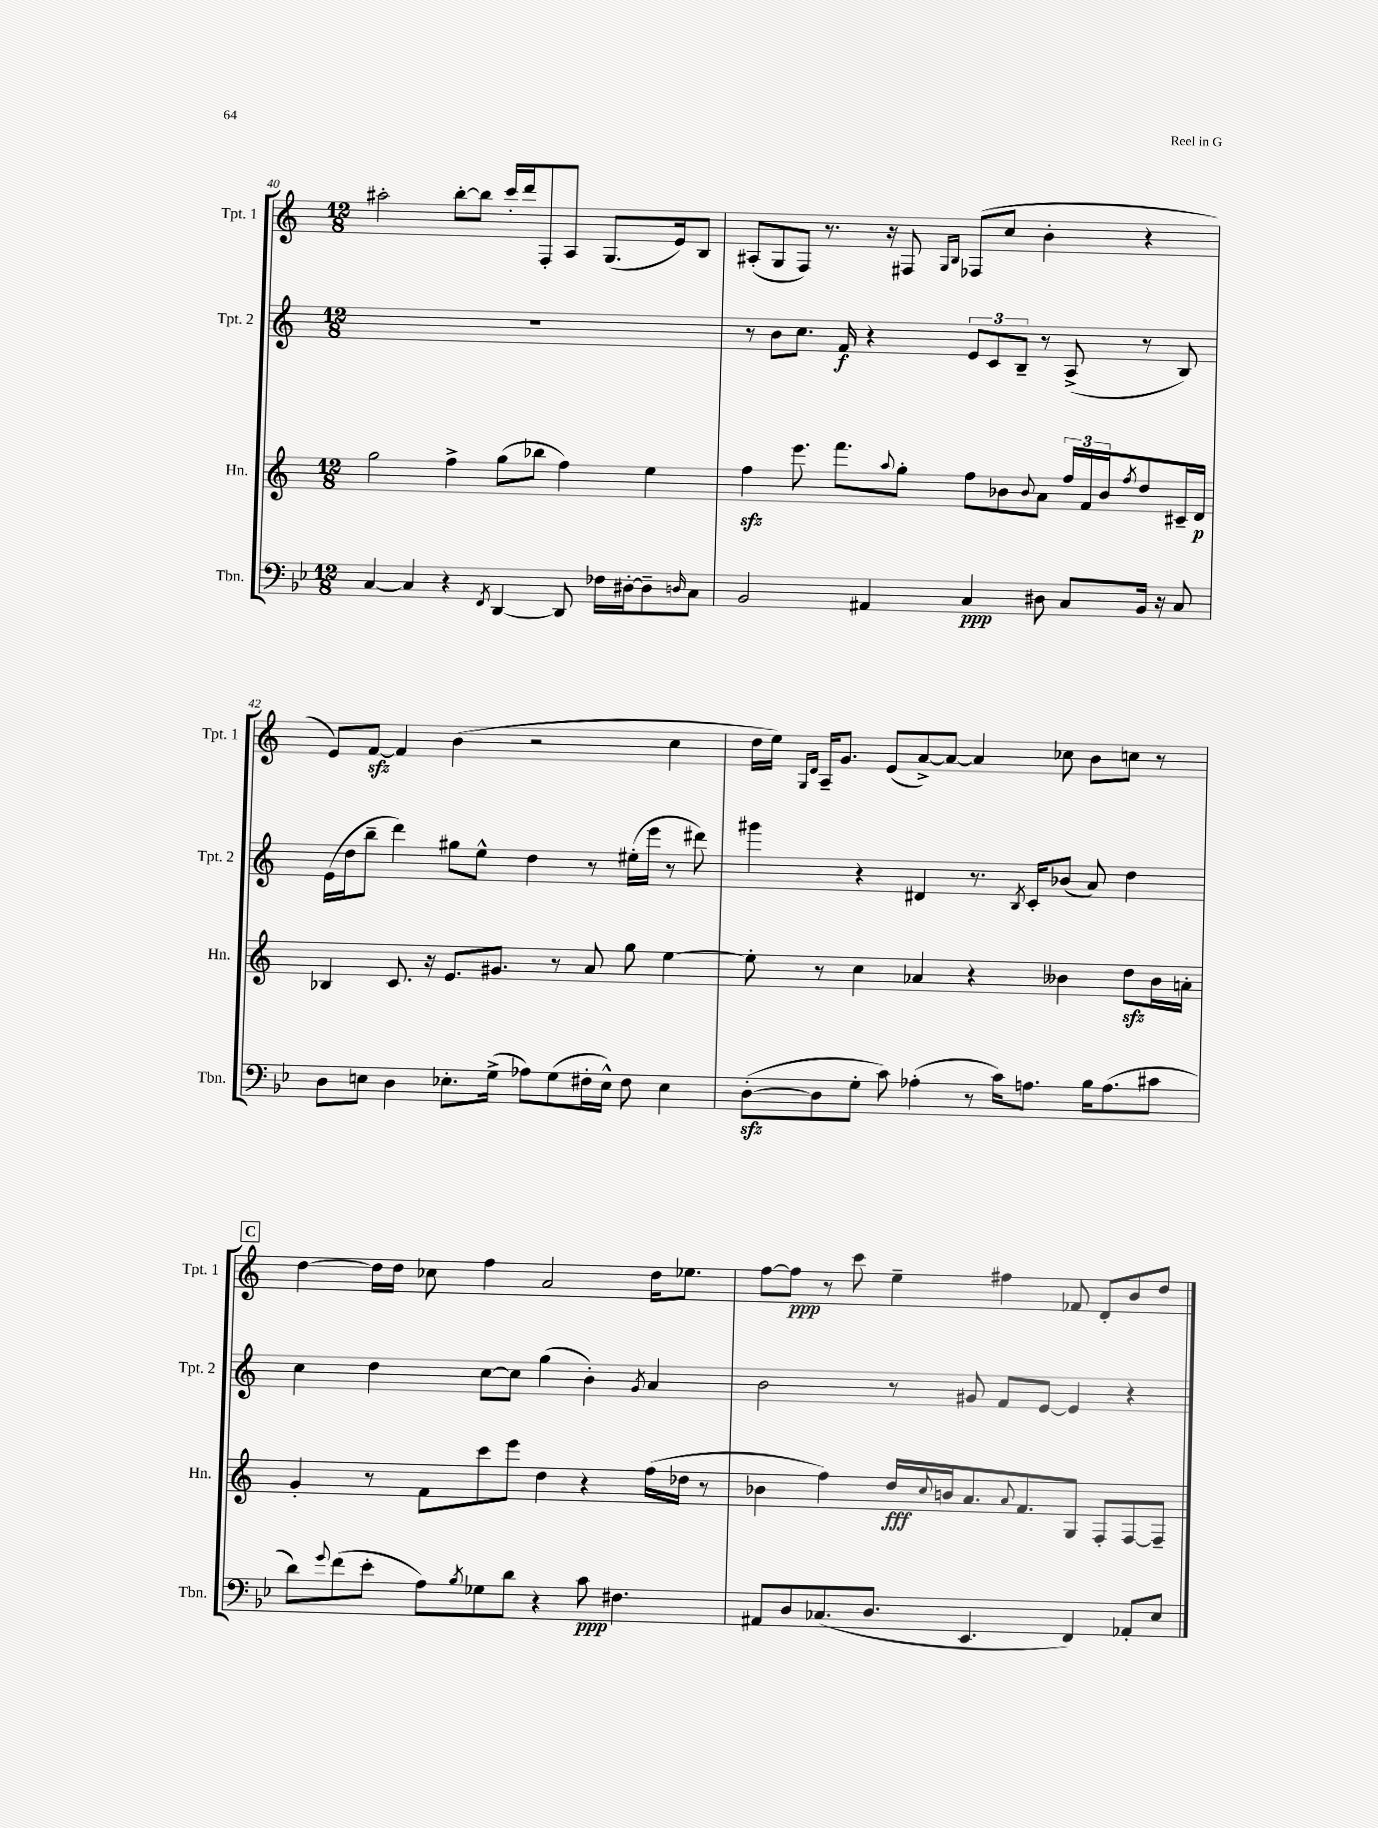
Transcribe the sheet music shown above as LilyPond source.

<<
\new StaffGroup <<
\new Staff = "s0" \with { instrumentName = "Tpt. 1" shortInstrumentName = "Tpt. 1" } {
    \clef treble \key c \major \numericTimeSignature \time 12/8
    ais''2-. b''8~-. b''8 c'''16-. d'''16 f8-. a8 g8.( e'16) b8 |
    ais8-.( g8 f8) r8. r16 fis8 \grace { g16 b16 } fes8( c''8 b'4-. r4 |
    e'8) f'8~\sfz f'4 b'4( r2 c''4 |
    d''16 e''16) \grace { g16 d'16 } a16-- g'8. e'8( a'8~->) a'8~ a'4 ces''8 b'8 c''8 r8 |
    \mark \markup { \box "C" } d''4~ d''16 d''16 ces''8 f''4 a'2 d''16 ees''8. |
    f''8~ f''8\ppp r8 c'''8 e''4-- fis''4 fes'8 d'8-. b'8 d''8 \bar "|." |
}
\new Staff = "s1" \with { instrumentName = "Tpt. 2" shortInstrumentName = "Tpt. 2" } {
    \clef treble \key c \major \numericTimeSignature \time 12/8
    R1. |
    r8 b'8 c''8. f'16\f r4 \tuplet 3/2 { e'8 c'8 b8-- } r8 a8->( r8 b8) |
    e'16( d''16 b''8-- d'''4) gis''8 e''8-^ d''4 r8 eis''16-.( e'''16 r8 dis'''8) |
    gis'''4 r4 dis'4 r8. \acciaccatura { b8 } c'16-. bes'8( a'8) d''4 |
    \mark \markup { \box "C" } c''4 d''4 c''8~ c''8 g''4( b'4-.) \acciaccatura { g'8 } a'4 |
    b'2 r8 gis'8 f'8 e'8~ e'4 r4 \bar "|." |
}
\new Staff = "s2" \with { instrumentName = "Hn." shortInstrumentName = "Hn." } {
    \clef treble \key c \major \numericTimeSignature \time 12/8
    g''2 f''4-> g''8( bes''8 f''4) e''4 |
    f''4\sfz e'''8. f'''8. \appoggiatura { a''8 } g''8-. f''8 bes'8 \appoggiatura { bes'8 } a'8 \tuplet 3/2 { f''16 f'16 bes'16 } \acciaccatura { f''8 } d''8 cis'16-- d'16\p |
    bes4 c'8. r16 e'8. gis'8. r8 a'8 g''8 e''4~ |
    e''8-. r8 c''4 aes'4 r4 beses'4 d''8\sfz beses'16 a'16-. |
    \mark \markup { \box "C" } g'4-. r8 f'8 c'''8 e'''8 d''4 r4 f''16( des''16 r8 |
    bes'4 f''4) d''16\fff \appoggiatura { c''8 } b'16 a'8. \appoggiatura { a'8 } f'8. g8 f8-. f8~ f8-- \bar "|." |
}
\new Staff = "s3" \with { instrumentName = "Tbn." shortInstrumentName = "Tbn." } {
    \clef bass \key bes \major \numericTimeSignature \time 12/8
    c4~ c4 r4 \acciaccatura { f,8 } d,4~ d,8 fes16 dis16~-. dis8-- \grace { d16 } c8 |
    bes,2 ais,4 c4\ppp dis8 c8 bes,16 r16 c8 |
    d8 e8 d4 ees8.-. g16->( aes8) g8( fis16-. ees16-^) fis8 ees4 |
    d8~-.\sfz( d8 g8-. c'8) aes4-.( r8 c'16) a8. bes16 a8.( cis'8 |
    \mark \markup { \box "C" } d'8) \appoggiatura { g'8 } f'8( ees'8-. a8) \acciaccatura { bes8 } ges8 d'8 r4 c'8\ppp fis4. |
    ais,8 d8 ces8.( d8. ees,4. f,4) aes,8-. ees8 \bar "|." |
}
>>
>>
\layout { \context { \Score currentBarNumber = #40 } }
